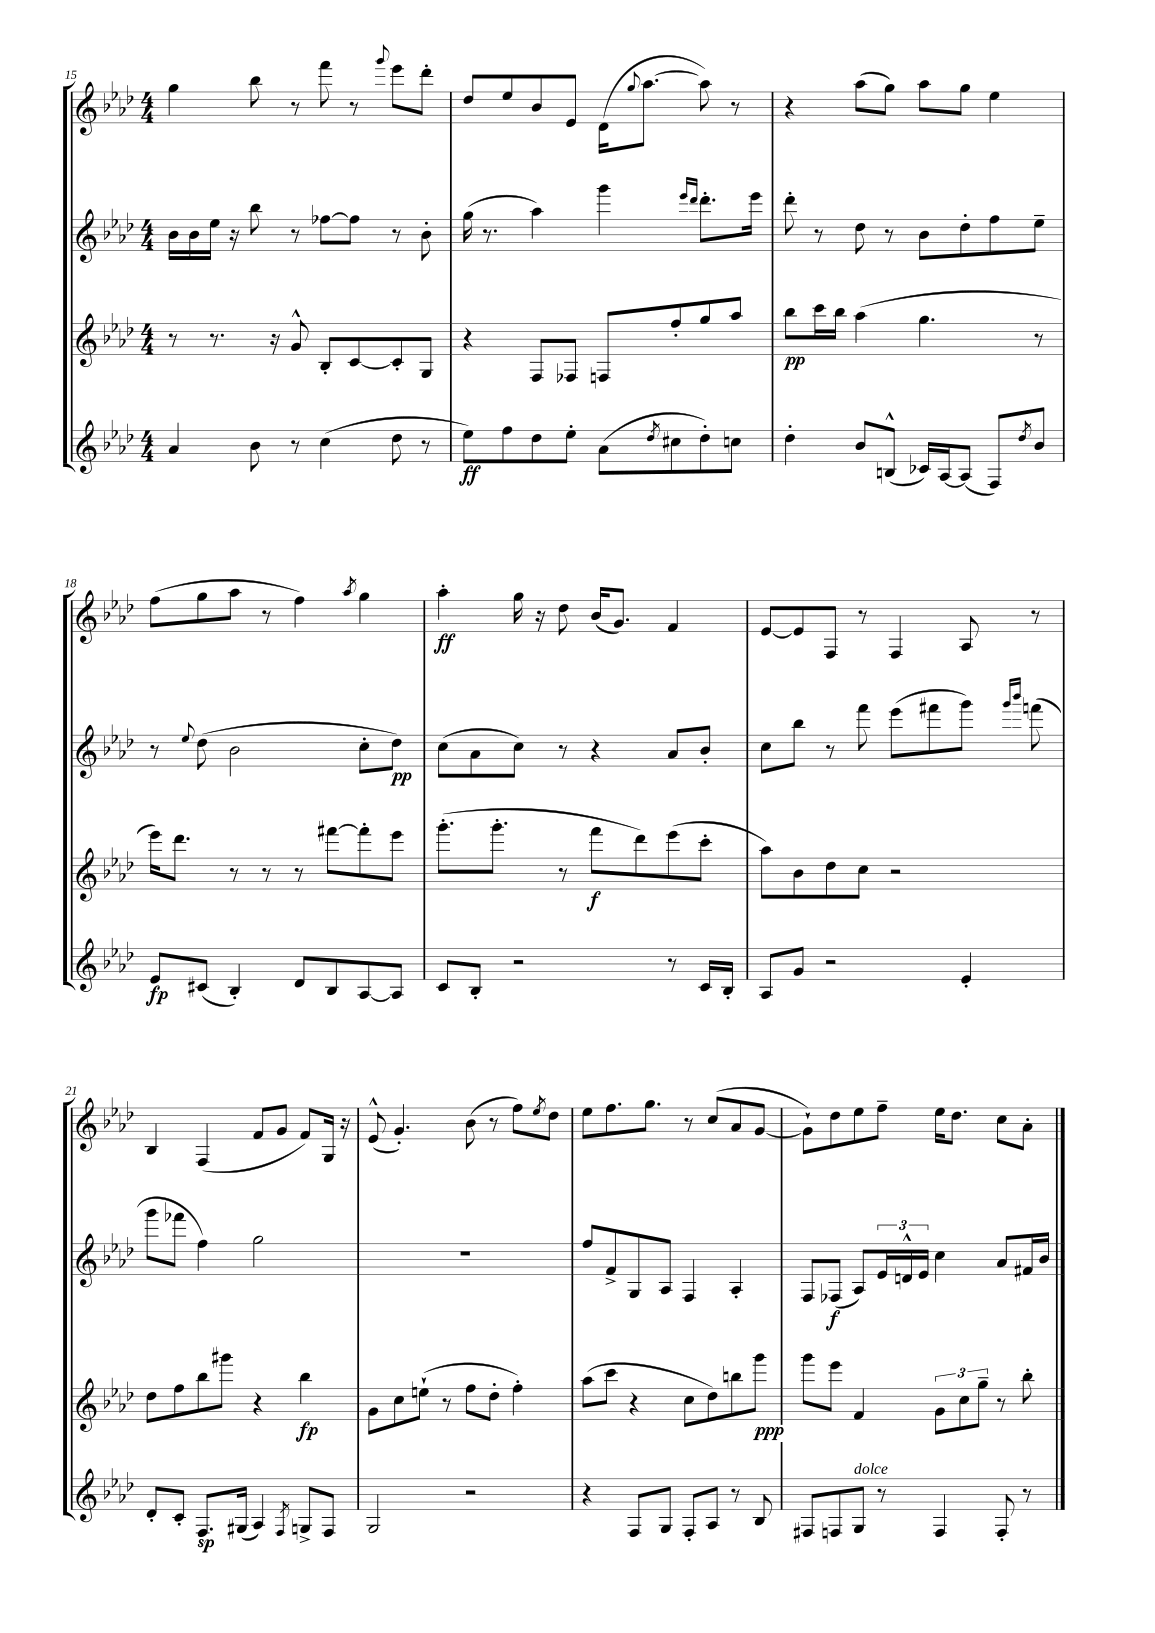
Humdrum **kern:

**kern	**dynam	**kern	**dynam	**kern	**dynam	**kern	**dynam
*part4	*part4	*part3	*part3	*part2	*part2	*part1	*part1
*staff4	*staff4	*staff3	*staff3	*staff2	*staff2	*staff1	*staff1
*clefG2	*	*clefG2	*	*clefG2	*	*clefG2	*
*k[b-e-a-d-]	*	*k[b-e-a-d-]	*	*k[b-e-a-d-]	*	*k[b-e-a-d-]	*
*M4/4	*	*M4/4	*	*M4/4	*	*M4/4	*
=15	=15	=15	=15	=15	=15	=15	=15
4a-/	.	8r	.	16b-\LL	.	4gg\	.
.	.	.	.	16b-\	.	.	.
.	.	8.r	.	16ee-\JJ	.	.	.
.	.	.	.	16r	.	.	.
8b-\	.	.	.	8bb-\	.	8bb-\	.
.	.	16r	.	.	.	.	.
8r	.	8g^^/	.	8r	.	8r	.
(4cc\	.	8B-'/L	.	[8ff-X\L	.	8fff\	.
.	.	[8c/	.	8ff-\J]	.	8r	.
.	.	.	.	.	.	8qqggg/	.
8dd-\	.	8c'/]	.	8r	.	8eee-\L	.
8r	.	8G/J	.	8b-'\	.	8ddd-'\J	.
=16	=16	=16	=16	=16	=16	=16	=16
8ee-\L)	ff	4r	.	(16gg\	.	8dd-/L	.
.	.	.	.	8.r	.	.	.
8ff\	.	.	.	.	.	8ee-/	.
8dd-\	.	8F/L	.	4aa-\)	.	8b-/	.
8ee-'\J	.	8F-X/J	.	.	.	8e-/J	.
(8a-\L	.	8Fn/L	.	4ggg\	.	(16d-\KL	.
.	.	.	.	.	.	8qqgg/	.
.	.	.	.	.	.	[8.aa-\J	.
8qdd-/	.	.	.	.	.	.	.
8cc#X\	.	8ff'/	.	.	.	.	.
.	.	.	.	16qqeee-/LL	.	.	.
.	.	.	.	16qqddd-/JJ	.	.	.
8dd-'\)	.	8gg/	.	8.ddd-'\L	.	8aa-\])	.
8ccn\J	.	8aa-/J	.	.	.	8r	.
.	.	.	.	16eee-\Jk	.	.	.
=17	=17	=17	=17	=17	=17	=17	=17
4dd-'\	.	8bb-\L	pp	8ddd-'\	.	4r	.
.	.	16ccc\L	.	8r	.	.	.
.	.	16bb-\JJ	.	.	.	.	.
8b-/L	.	(4aa-\	.	8dd-\	.	(8aa-\L	.
(8Bn^^/J	.	.	.	8r	.	8gg\J)	.
16c-X/LL)	.	4.gg\	.	8b-\L	.	8aa-\L	.
[16A-/J	.	.	.	.	.	.	.
(8A-/J]	.	.	.	8dd-'\	.	8gg\J	.
8F/L)	.	.	.	8ff\	.	4ee-\	.
8qdd-/	.	.	.	.	.	.	.
8b-/J	.	8r	.	8ee-~\J	.	.	.
!!LO:LB:g=z
=18	=18	=18	=18	=18	=18	=18	=18
8e-/L	fp	16eee-\KL)	.	8r	.	(8ff\L	.
.	.	8.ddd-\J	.	.	.	.	.
.	.	.	.	8qqee-/	.	.	.
(8c#X/J	.	.	.	(8dd-\	.	8gg\	.
4B-'/)	.	8r	.	2b-\	.	8aa-\J	.
.	.	8r	.	.	.	8r	.
8d-/L	.	8r	.	.	.	4ff\)	.
8B-/	.	[8fff#X\L	.	.	.	.	.
.	.	.	.	.	.	8qaa-/	.
[8A-/	.	8fff#'\]	.	8cc'\L	.	4gg\	.
8A-/J]	.	8eee-\J	.	8dd-\J)	pp	.	.
=19	=19	=19	=19	=19	=19	=19	=19
8c/L	.	(8.ggg'\L	.	(8cc\L	.	4aa-'\	ff
8B-'/J	.	.	.	8a-\	.	.	.
.	.	8.ggg'\J	.	.	.	.	.
2r	.	.	.	8cc\J)	.	16gg\	.
.	.	.	.	.	.	16r	.
.	.	8r	.	8r	.	8dd-\	.
.	.	8fff\L	f	4r	.	(16b-/KL	.
.	.	.	.	.	.	8.g/J)	.
.	.	8ddd-\)	.	.	.	.	.
8r	.	(8eee-\	.	8a-/L	.	4f/	.
16c/LL	.	8ccc'\J	.	8b-'/J	.	.	.
16B-'/JJ	.	.	.	.	.	.	.
=20	=20	=20	=20	=20	=20	=20	=20
8A-/L	.	8aa-\L)	.	8cc\L	.	[8e-/L	.
8g/J	.	8b-\	.	8bb-\J	.	8e-/]	.
2r	.	8dd-\	.	8r	.	8F/J	.
.	.	8cc\J	.	8fff\	.	8r	.
.	.	2r	.	(8eee-\L	.	4F/	.
.	.	.	.	8fff#X\	.	.	.
4e-'/	.	.	.	8ggg\J)	.	8A-/	.
.	.	.	.	16qqggg/LL	.	.	.
.	.	.	.	16qqbbb-/JJ	.	.	.
.	.	.	.	(8fffn\	.	8r	.
!!LO:LB:g=z
=21	=21	=21	=21	=21	=21	=21	=21
8d-'/L	.	8dd-\L	.	8ggg\L	.	4B-/	.
8c'/J	.	8ff\	.	8fff-X\J	.	.	.
8.F/L	sp	8bb-\	.	4ff\)	.	(4F/	.
.	.	8ggg#X\J	.	.	.	.	.
(16G#X/Jk	.	.	.	.	.	.	.
4A-/)	.	4r	.	2gg\	.	8f/L	.
.	.	.	.	.	.	8g/J	.
8qF/	.	.	.	.	.	.	.
8Gn^/L	.	4bb-\	fp	.	.	8f/L)	.
8F/J	.	.	.	.	.	16G/Jk	.
.	.	.	.	.	.	16r	.
=22	=22	=22	=22	=22	=22	=22	=22
2G/	.	8g\L	.	1r	.	(8e-^^/	.
.	.	8cc\	.	.	.	4.g'/)	.
.	.	(8een`\J	.	.	.	.	.
.	.	8r	.	.	.	.	.
2r	.	8ff\L	.	.	.	(8b-\	.
.	.	8dd-'\J	.	.	.	8r	.
.	.	4ff'\)	.	.	.	8ff\L)	.
.	.	.	.	.	.	8qee-/	.
.	.	.	.	.	.	8dd-\J	.
=23	=23	=23	=23	=23	=23	=23	=23
4r	.	(8aa-\L	.	8ff/L	.	8ee-\L	.
.	.	8ccc\J	.	8f^/	.	8.ff\	.
8F/L	.	4r	.	8G/	.	.	.
.	.	.	.	.	.	8.gg\J	.
8G/J	.	.	.	8A-/J	.	.	.
8F'/L	.	8cc\L	.	4F/	.	8r	.
8A-/J	.	8dd-\)	.	.	.	(8cc/L	.
8r	.	8bbn\	.	4A-'/	.	8a-/	.
8B-/	.	8ggg\J	ppp	.	.	[8g/J	.
=24	=24	=24	=24	=24	=24	=24	=24
8F#X/L	.	8ggg\L	.	8F/L	.	8g`\L])	.
8Fn/	.	8eee-\J	.	(8F-X/J	f	8dd-\	.
!LO:TX:a:i:t=dolce	!	!	!	!	!	!	!
8G/J	.	4f/	.	8A-/L)	.	8ee-\	.
8r	.	.	.	24e-/L	.	8ff~\J	.
.	.	.	.	24dn^^/	.	.	.
.	.	.	.	24e-/JJ	.	.	.
4F/	.	12g\L	.	4cc\	.	16ee-\KL	.
.	.	.	.	.	.	8.dd-\J	.
.	.	12cc\	.	.	.	.	.
.	.	12gg~\J	.	.	.	.	.
8F'/	.	8r	.	8a-/L	.	8cc\L	.
8r	.	8bb-'\	.	16f#X/L	.	8a-'\J	.
.	.	.	.	16b-/JJ	.	.	.
==	==	==	==	==	==	==	==
*-	*-	*-	*-	*-	*-	*-	*-
